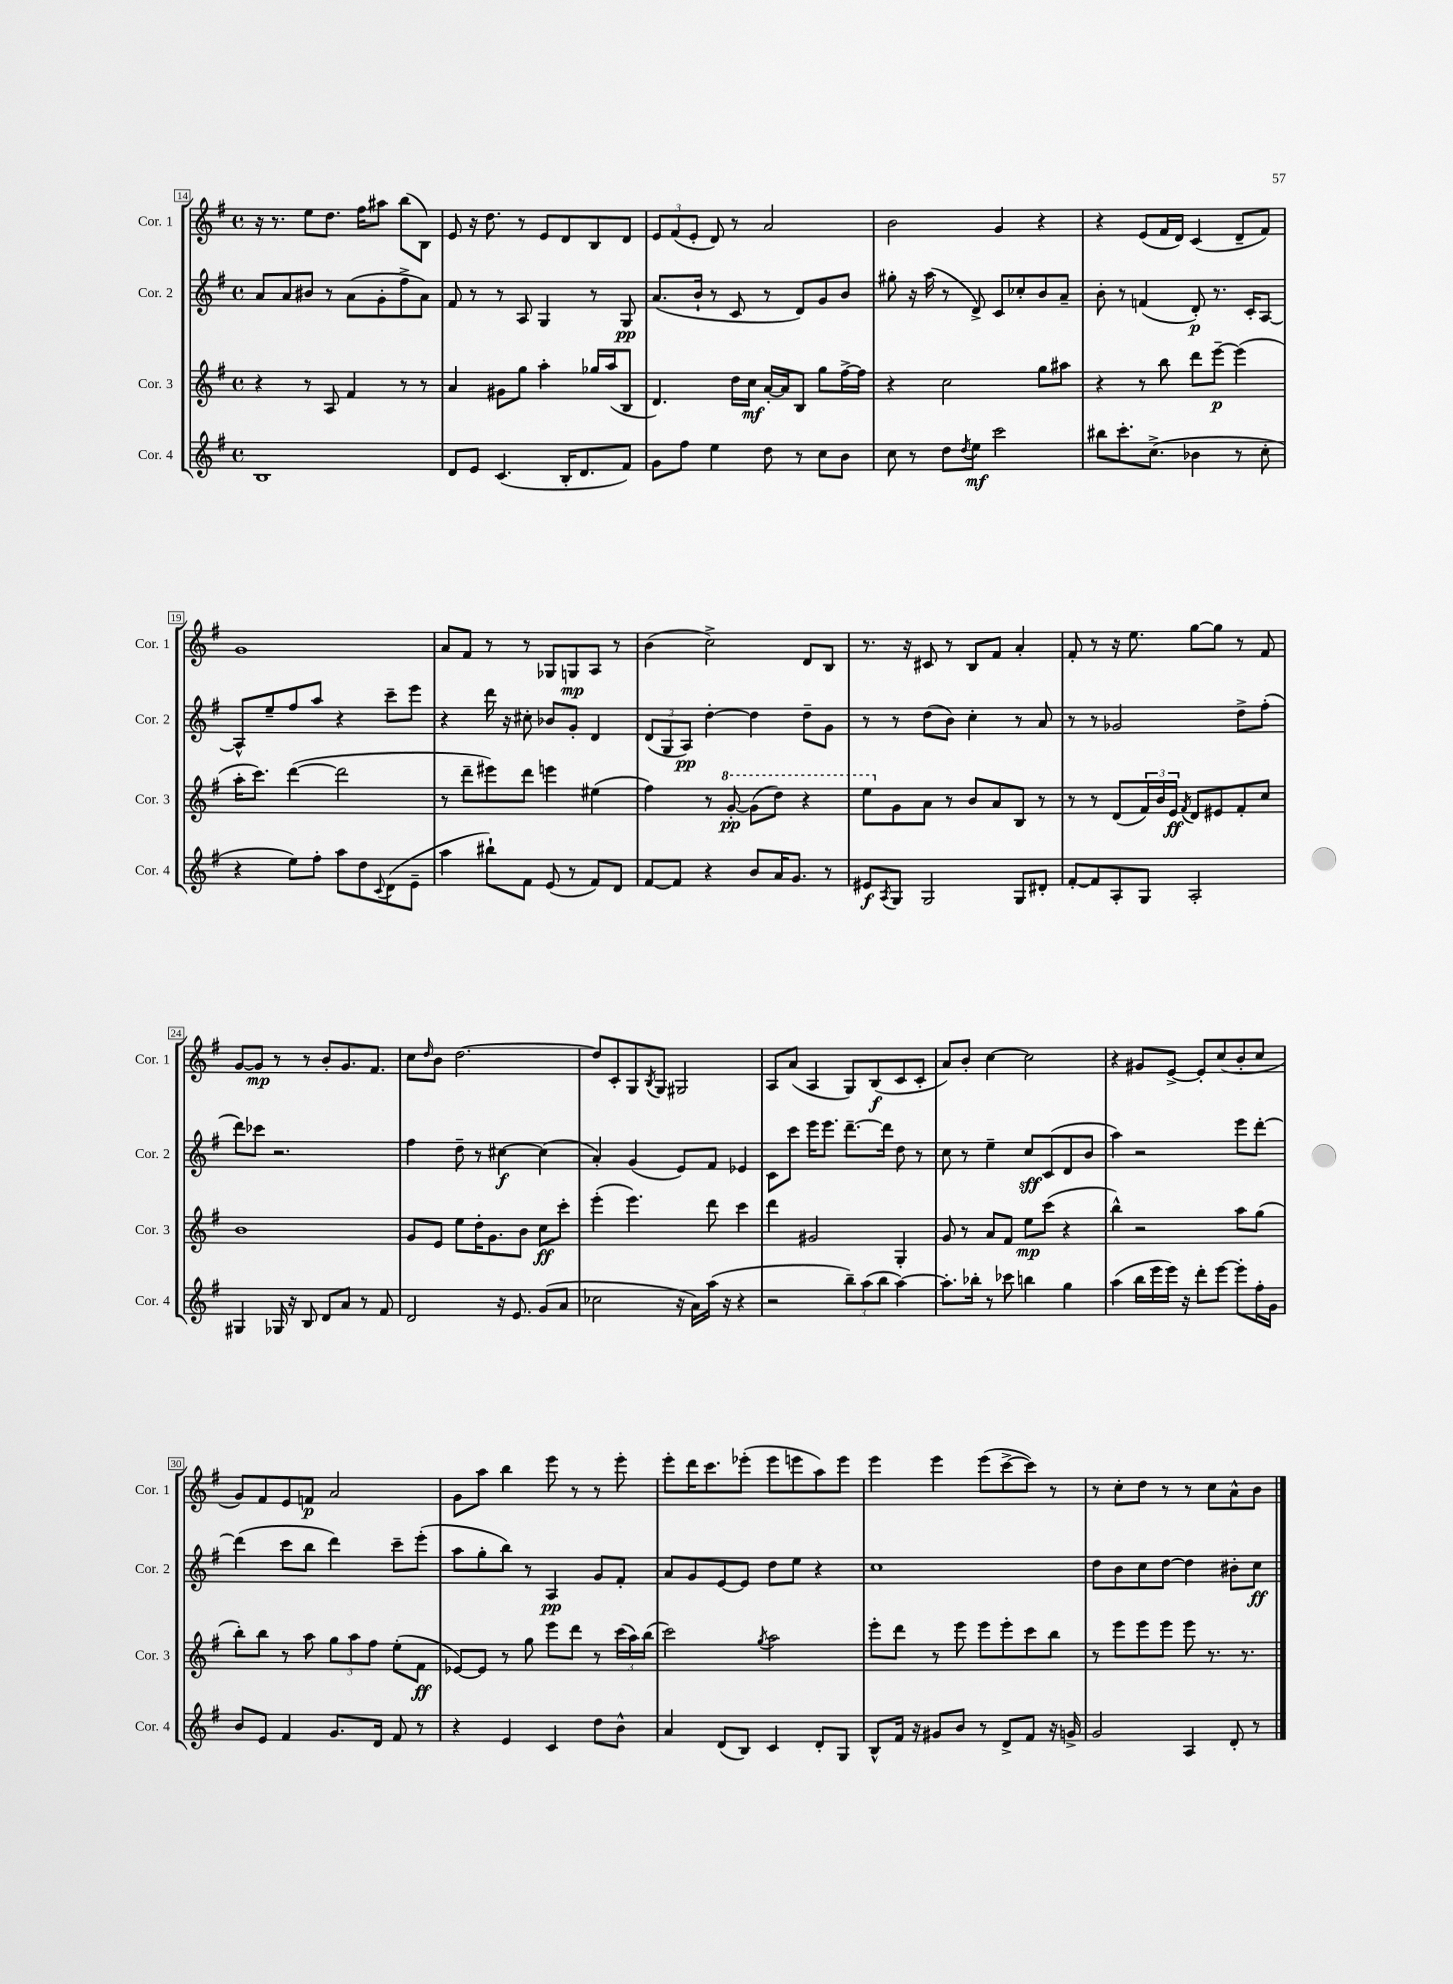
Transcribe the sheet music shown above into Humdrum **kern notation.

**kern	**kern	**kern	**kern
*staff4	*staff3	*staff2	*staff1
*clefG2	*clefG2	*clefG2	*clefG2
*k[f#]	*k[f#]	*k[f#]	*k[f#]
*M4/4	*M4/4	*M4/4	*M4/4
*met(c)	*met(c)	*met(c)	*met(c)
1B	4r	8a/L	16r
.	.	.	8.r
.	.	8a/	.
.	8r	8b#/J	8ee\L
.	8A/	8r	8.dd\J
.	4f#/	(8a\L	.
.	.	.	16ff#\LK
.	.	8g'\	8aa#\J
.	8r	8ff#^\	(8bb\L
.	8r	8a\J)	8B\J)
=	=	=	=
8d/L	4a/	8f#/	8e/
8e/J	.	8r	16r
.	.	.	8.dd\
(4.c/	8g#\L	8r	.
.	8gg\J	8A/	8r
.	4aa'\	4G/	8e/L
16B'/LK	.	.	8d/
8.d/	.	.	.
.	16gg-/LL	8r	8B/
.	(16aa/J	.	.
8f#/J)	8B/J	8G/	8d/J
=	=	=	=
8g\L	4.d/)	(8.a/L	12e/L
.	.	.	(12f#/
8ff#\J	.	.	.
.	.	.	12e'/J
.	.	16b`/Jk	.
4ee\	.	8r	8d/)
.	16dd\LL	8c/	8r
.	16cc\JJ	.	.
8dd\	[16a'/LL	8r	2a/
.	16a/]J	.	.
8r	8B/J	8d/L)	.
8cc\L	8gg\L	8g/	.
8b\J	[16ff#^\L	8b/J	.
.	16ff#\]JJ	.	.
=	=	=	=
8cc\	4r	8gg#'\	2b\
8r	.	16r	.
.	.	(16aa\	.
8dd\L	2cc\	8r	.
8qdd/	.	.	.
8ee\J	.	8d^/)	.
2ccc\	.	8c/L	4g/
.	.	8cc-'/	.
.	8gg\L	8b/	4r
.	8aa#\J	8a~/J	.
=	=	=	=
8bb#\L	4r	8b'\	4r
8.ccc'\	.	8r	.
.	8r	(4f/	(8e/L
(8.cc^\J	.	.	.
.	8bb\	.	16f#/L
.	.	.	16d/JJ)
4b-\	8ddd\L	8d'/)	(4c/
.	[8eee~\J	8.r	.
8r	(4eee\]	.	8d~/L
.	.	16c'/LK	.
8cc'\	.	[8A/J	8f#/J)
=	=	=	=
4r	16aa'\LK	8A^^/]L	1g
.	8.ccc\J)	.	.
.	.	8ee~/	.
8ee\L)	([4ddd\	8ff#/	.
8ff#'\J	.	8aa/J	.
8aa\L	2ddd\]	4r	.
8dd\	.	.	.
8qqc/	.	.	.
(8d\	.	8ccc~\L	.
8e~\J	.	8eee\J	.
=	=	=	=
4aa\	8r	4r	8a/L
.	8ddd~\L	.	8f#/J
8bb#`\L)	8eee#\)	16ddd\	8r
.	.	16r	.
8f#\J	8ddd\J	8cc#'\	8r
(8e/	4eee\	8b-/L	8G-/L
8r	.	8g'/J	8G/
8f#/L)	(4ee#\	4d/	8A/J
8d/J	.	.	8r
=	=	=	=
[8f#/L	4ff#\)	(12d/L	(4b\
.	.	12G/	.
8f#/]J	.	.	.
.	.	12A/J)	.
4r	8r	[4dd'\	2cc^\)
.	[8gg'/	.	.
8b/L	(8gg\]L	4dd\]	.
16a/K	8ddd\J)	.	.
8.g/J	.	.	.
.	4r	8dd~\L	8d/L
8r	.	8g\J	8B/J
=	=	=	=
8e#/L	8eee\L	8r	8.r
8qA/	.	.	.
8G/J	8g\	8r	.
.	.	.	16r
2G/	8a\J	(8dd\L	8c#/
.	8r	8b\J)	8r
.	8b/L	4cc'\	8B/L
.	8a/	.	8f#/J
8G/L	8B/J	8r	4a'/
8d#'/J	8r	8a/	.
=	=	=	=
[8f#'/L	8r	8r	8f#'/
8f#/]	8r	8r	8r
8A'/	(8d/L	2g-/	16r
.	.	.	8.ee\
8G/J	24f#/L)	.	.
.	24b/	.	.
.	24e/JJ	.	.
.	8qf#/	.	.
2A'/	8d/L	.	[8gg\L
.	8e#/	.	8gg\]J
.	8f#'/	8dd^\L	8r
.	8cc/J	(8ff#'\J	8f#/
=	=	=	=
4G#/	1b	8ddd\L)	[8g/L
.	.	8ccc-\J	8g/]J
16G-/	.	2.r	8r
16r	.	.	.
8B/	.	.	8r
8d/L	.	.	8b'/L
8a/J	.	.	8.g/
8r	.	.	.
.	.	.	8.f#/J
8f#/	.	.	.
=	=	=	=
2d/	8g/L	4ff#\	8cc\L
.	.	.	16qqdd/
.	8e/J	.	8b\J
.	8ee\L	8dd~\	[2.dd\
.	16dd'\K	8r	.
.	8.g\	.	.
16r	.	[4cc#\	.
8.e/	.	.	.
.	8b\J	.	.
(8g/L	8cc\L	(4cc#\]	.
8a/J	8ccc'\J	.	.
=	=	=	=
2cc-\	(4eee'\	4a'/)	8dd/]L
.	.	.	8c'/
.	4.eee\)	(4g/	8G/
.	.	.	8qB/
.	.	.	8G/J
16r	.	8e/L)	2G#/
16a\LL)	.	.	.
(16aa\JJ	8ddd\	8f#/J	.
16r	.	.	.
4r	4ccc\	4e-/	.
=	=	=	=
2r	4ddd\	8c\L	8A/L
.	.	8ccc\J	(8a/J
.	2g#/	16eee\LK	4A/
.	.	8.eee\J	.
12bb~\L)	.	[8.ddd~\L	8G/L)
(12aa\	.	.	.
.	.	.	(8B/
12bb\J	.	.	.
.	.	16ddd\]Jk	.
[4aa\)	4G'/	8dd\	8c/
.	.	8r	8c'/J
=	=	=	=
8.aa'\]L	8g/	8cc\	8a/L)
.	8r	8r	8b'/J
16bb-'\Jk	.	.	.
8r	8a/L	4ee~\	[4cc\
8ccc-\	8f#/J	.	.
4bb\	8ee\L	8cc/L	2cc\]
.	(8ccc\J	(8c/	.
4gg\	4r	8d/	.
.	.	8b/J	.
=	=	=	=
(4aa\	4bb^^\)	4aa\)	4r
16bb\LL	2r	2r	8g#/L
16eee\	.	.	.
16eee\JJ)	.	.	[8e^/J
16r	.	.	.
8ddd'\L	.	.	8e'/]L
[8eee\J	.	.	(8cc/
8eee'\]L	8aa\L	8eee\L	8b'/
16ff#'\L	(8gg\J	[8ddd'\J	8cc/J
16g\JJ	.	.	.
=	=	=	=
8b/L	8bb'\L)	(4ddd\]	8g/L)
8e/J	8bb\J	.	8f#/
4f#/	8r	8ccc\L	8e/
.	8aa\	8bb\J	8f/J
8.g/L	12gg\L	4ddd\)	2a/
.	12aa\	.	.
.	12ff#\J	.	.
16d/Jk	.	.	.
8f#/	(8ee'\L	8ccc~\L	.
8r	8f#\J	(8eee'\J	.
=	=	=	=
4r	[8e-/L)	8aa\L	8g\L
.	8e-/]J	8gg'\	8aa\J
4e/	8r	8bb\J)	4bb\
.	8gg\	8r	.
4c/	8eee\L	4A/	8eee\
.	8ddd\J	.	8r
8dd\L	8r	8g/L	8r
8b^^\J	(24ccc\LL	8f#'/J	8eee'\
.	24aa\)	.	.
.	(24bb\JJ	.	.
=	=	=	=
4a/	2ccc\)	8a/L	8eee'\L
.	.	8g/	16ddd\K
.	.	.	8.ccc\
(8d/L	.	[8e/	.
8B/J)	.	8e/]J	(8eee-'\J
.	8qgg/	.	.
4c/	2aa\	8dd\L	8eee-\L
.	.	8ee\J	8eee\
8d'/L	.	4r	8aa\)
8G/J	.	.	8eee\J
=	=	=	=
8B^^/L	8eee'\L	1cc	4eee\
16f#/Jk	8ddd\J	.	.
16r	.	.	.
8g#/L	8r	.	4eee\
8b/J	8eee\	.	.
8r	8eee\L	.	(8eee\L
8d^/L	8eee'\	.	[8ccc^\
8f#/J	8ccc\	.	8ccc\]J)
16r	8bb\J	.	8r
16g^/	.	.	.
=	=	=	=
2g/	8r	8dd\L	8r
.	8eee\L	8b\	8cc'\L
.	8eee\	8cc\	8dd\J
.	8eee\J	[8dd\J	8r
4A/	8eee\	4dd\]	8r
.	8.r	.	8cc\L
8d'/	.	8b#'\L	8a^^\
.	8.r	.	.
8r	.	8cc\J	8b\J
==	==	==	==
*-	*-	*-	*-
